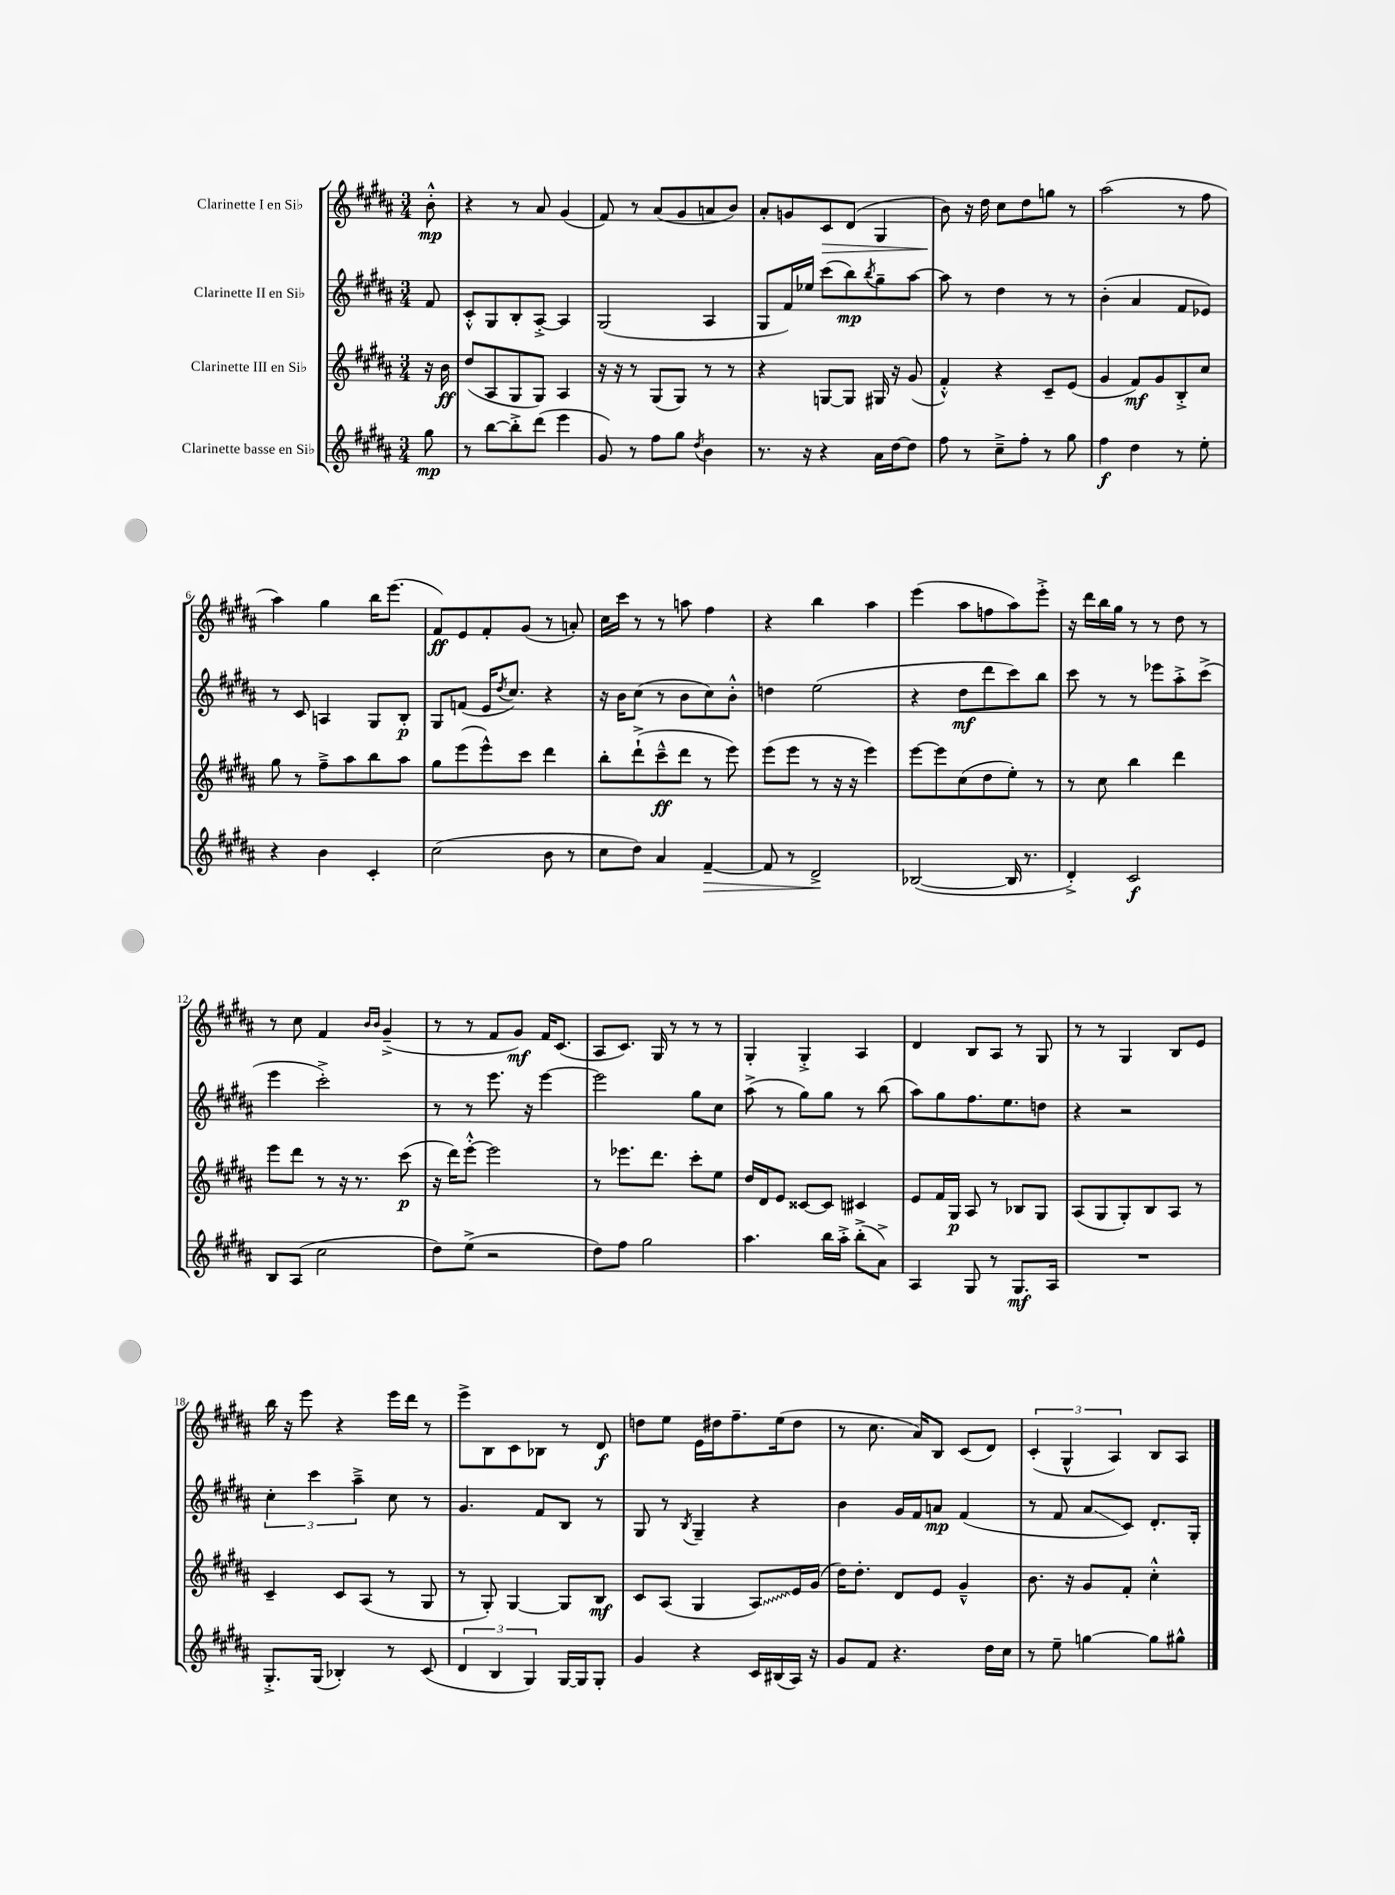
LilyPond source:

<<
\new StaffGroup <<
\new Staff = "s0" \with { instrumentName = "Clarinette I en Sib" } {
    \clef treble \key b \major \numericTimeSignature \time 3/4 \partial 8
    b'8-.-^\mp |
    r4 r8 ais'8 gis'4( |
    fis'8) r8 ais'8( gis'8 a'8 b'8) |
    ais'8-. g'8 cis'8\> dis'8( gis4 |
    b'8\!) r16 dis''16 cis''8 dis''8 g''8 r8 |
    ais''2( r8 fis''8 |
    ais''4) gis''4 b''16 e'''8.( |
    fis'8\ff) e'8 fis'8-. gis'8( r8 a'8-.) |
    cis''16 cis'''16 r8 r8 a''8 fis''4 |
    r4 b''4 ais''4 |
    e'''4( ais''8 f''8 ais''8) e'''8-.-> |
    r16 dis'''16 b''16 gis''16 r8 r8 dis''8 r8 |
    r8 cis''8 fis'4 \grace { b'16 b'16 } gis'4--->( |
    r8 r8 fis'8 gis'8\mf) fis'16 cis'8.( |
    ais8 cis'8.) gis16 r8 r8 r8 |
    gis4-. gis4-.-> ais4 |
    dis'4 b8 ais8 r8 gis8 |
    r8 r8 gis4 b8 e'8 |
    b''16 r16 e'''8 r4 e'''16 dis'''16 r8 |
    e'''8-> b8 cis'8 bes8 r8 dis'8\f |
    d''8 e''8 e'16 dis''16 fis''8.-- e''16( dis''8 |
    r8 cis''8. ais'16) b8 cis'8( dis'8) |
    \tuplet 3/2 { cis'4-.( gis4-^ ais4) } b8 ais8 \bar "|." |
}
\new Staff = "s1" \with { instrumentName = "Clarinette II en Sib" } {
    \clef treble \key b \major \numericTimeSignature \time 3/4 \partial 8
    fis'8 |
    cis'8-.-^ gis8 b8-. ais8~-.-> ais4 |
    gis2( ais4 |
    gis8 fis'16) ees''16 cis'''8( b''8\mp) \acciaccatura { b''8 } gis''8-- ais''8~ |
    ais''8 r8 dis''4 r8 r8 |
    b'4-.( ais'4 fis'8 ees'8) |
    r8 cis'8 a4 gis8 b8-.\p |
    gis8 f'8( e'16 \acciaccatura { dis''8 } cis''8.) r4 |
    r16 b'16 cis''8( r8 b'8 cis''8) b'8-.-^ |
    d''4 e''2( |
    r4 dis''8\mf dis'''8 cis'''8) b''8 |
    cis'''8 r8 r8 ees'''8 ais''8-.-> cis'''8->( |
    e'''4 cis'''2-.->) |
    r8 r8 e'''8. r16 e'''4~ |
    e'''2 gis''8 cis''8 |
    ais''8->( r8 gis''8) gis''8 r8 b''8( |
    ais''8) gis''8 fis''8. e''8. d''8 |
    r4 r2 |
    \tuplet 3/2 { cis''4-. cis'''4 ais''4---> } cis''8 r8 |
    gis'4. fis'8 b8 r8 |
    gis8 r8 \acciaccatura { b8 } gis4-- r4 |
    b'4 gis'16 fis'16 a'8\mp fis'4( |
    r8 fis'8 ais'8\glissando cis'8) dis'8.-. gis16-. \bar "|." |
}
\new Staff = "s2" \with { instrumentName = "Clarinette III en Sib" } {
    \clef treble \key b \major \numericTimeSignature \time 3/4 \partial 8
    r16 b'16\ff |
    dis''8( ais8 gis8 gis8) ais4 |
    r16 r16 r8 gis8( gis8) r8 r8 |
    r4 g8~ g8 gis16 r16 gis'8( |
    fis'4-.-^) r4 cis'8-- e'8( |
    gis'4 fis'8\mf) gis'8 b8-.-> cis''8 |
    gis''8 r8 fis''8---> ais''8 b''8 ais''8 |
    gis''8 e'''8( e'''8-^) cis'''8 dis'''4 |
    b''8-. dis'''8-!->( cis'''8---^\ff dis'''8 r8 e'''8) |
    e'''8( e'''8 r8 r16 r16 e'''4) |
    e'''8~ e'''8 cis''8( dis''8 e''8-.) r8 |
    r8 cis''8 b''4 dis'''4 |
    e'''8 dis'''8 r8 r16 r8. cis'''8\p( |
    r16 dis'''16) e'''8~-.-^ e'''2 |
    r8 ees'''8. dis'''8. cis'''8-. e''8 |
    dis''16 dis'16 e'8 cisis'8~ cisis'8 cis'4 |
    e'8 fis'16 gis16\p ais8 r8 bes8 gis8 |
    ais8( gis8 gis8-.) b8 ais8 r8 |
    cis'4-- cis'8 ais8( r8 gis8 |
    r8 gis8-.) gis4~ gis8 b8\mf |
    cis'8 ais8( gis4 \once \override Glissando.style = #'zigzag ais8\glissando) e'16 gis'16( |
    dis''16) dis''8.-. dis'8 e'8 gis'4---^ |
    b'8. r16 gis'8 fis'8-. cis''4-.-^ \bar "|." |
}
\new Staff = "s3" \with { instrumentName = "Clarinette basse en Sib" } {
    \clef treble \key b \major \numericTimeSignature \time 3/4 \partial 8
    gis''8\mp |
    r8 b''8~ b''8-.-> dis'''8( e'''4 |
    gis'8) r8 fis''8 gis''8 \acciaccatura { dis''8 } b'4 |
    r8. r16 r4 ais'16 dis''16~ dis''8 |
    fis''8 r8 cis''8---> fis''8-. r8 gis''8 |
    fis''4\f dis''4 r8 e''8-. |
    r4 b'4 cis'4-. |
    cis''2( b'8 r8 |
    cis''8 dis''8) ais'4 fis'4~--\> |
    fis'8 r8 dis'2->\! |
    bes2~( bes16 r8. |
    dis'4-.->) cis'2\f |
    b8 ais8( cis''2 |
    dis''8) e''8->( r2 |
    dis''8) fis''8 gis''2 |
    ais''4. b''16 ais''16-.-> b''8-.->( ais'8->) |
    ais4 gis8 r8 gis8.\mf ais16 |
    R2. |
    gis8.-.-> gis16( bes4-.) r8 cis'8( |
    \tuplet 3/2 { dis'4 b4 gis4) } gis16~ gis16 gis8-. |
    gis'4 r4 cis'16 bis16( ais16) r16 |
    gis'8 fis'8 r4. dis''16 cis''16 |
    r8 e''8-- g''4~ g''8 gis''8-^ \bar "|." |
}
>>
>>
